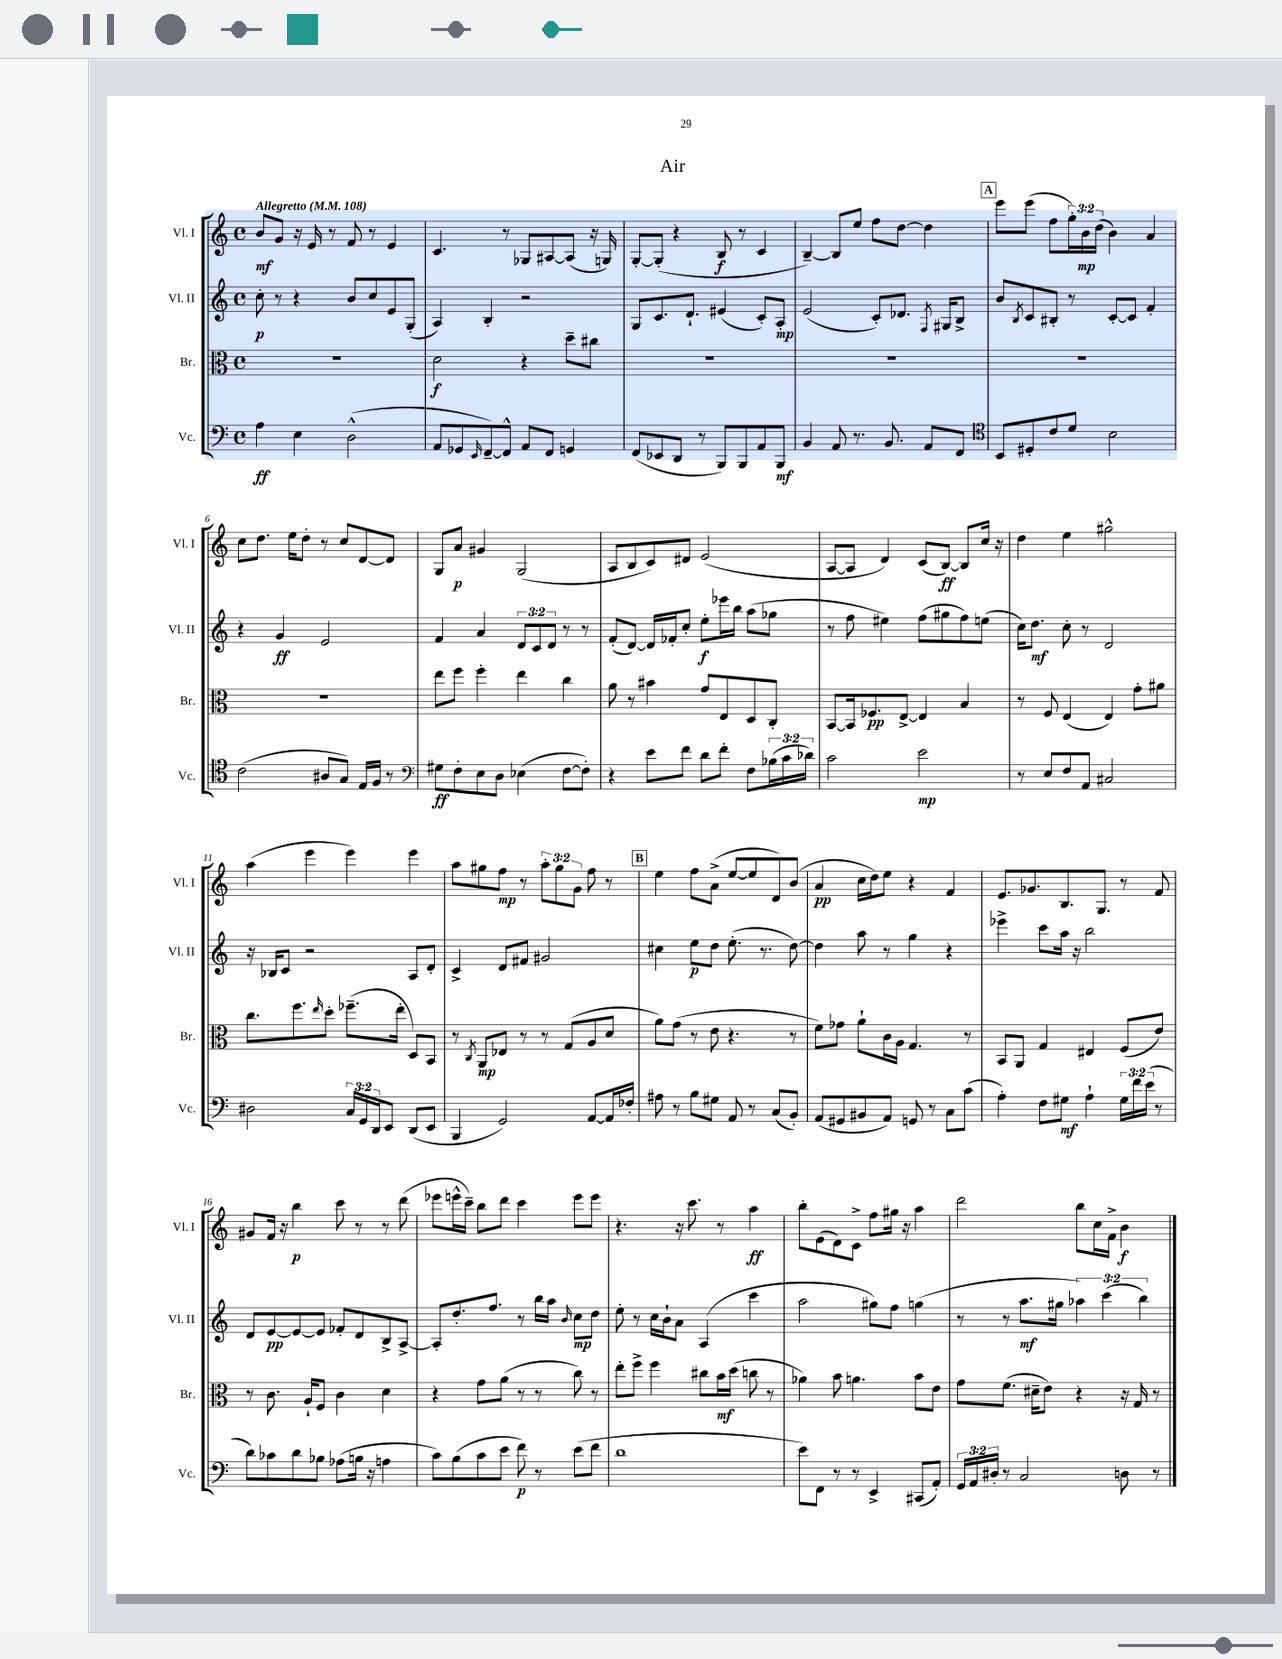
\header { title = "Air" }
<<
\new StaffGroup <<
\new Staff = "s0" \with { instrumentName = "Vl. I" shortInstrumentName = "Vl. I" } {
    \clef treble \key c \major \defaultTimeSignature \time 4/4 \override Staff.TupletNumber.text = #tuplet-number::calc-fraction-text \tempo "Allegretto" 4 = 108
    b'8\mf g'8 r16 e'16 r8 f'8 r8 e'4 |
    c'4. r8 ges8 ais8~ ais8( r16 g16) |
    g8~-. g8-.( r4 b8\f r8 c'4 |
    b4~--) b8 e''8 f''8 d''8~ d''4 |
    \mark \markup { \box "A" } e'''8 e'''8( f''8 \tuplet 3/2 { g''16-.) b'16\mp d''16( } b'4) a'4 |
    c''8 d''8. e''16 d''8-. r8 c''8 d'8~ d'8 |
    g8 a'8\p gis'4 g2( |
    a8 b8 c'8) dis'8 e'2( |
    a8~ a8 d'4) c'8( b8~\ff) b8 c''16 r16 |
    d''4 e''4 gis''2-^ |
    a''4( e'''4 e'''4) e'''4 |
    a''8 gis''8 f''8\mp r8 \tuplet 3/2 { a''8-. gis''8 g'8 } f''8 r8 |
    \mark \markup { \box "B" } e''4 f''8 a'8->( e''8~ e''8 d'8) b'8( |
    a'4\pp c''16 d''16) e''8 r4 f'4 |
    e'8. ges'8. b8. g8. r8 f'8 |
    gis'8 f'16 r16 b''4\p c'''8 r8 r8 d'''8( |
    ees'''8 e'''16-^ c'''16--) b''8 d'''8 c'''4 e'''8 e'''8 |
    r4. r16 c'''8. r8 a''4\ff |
    b''8-. e'8( d'8) c'8-> f''8 gis''16 r16 a''4 |
    d'''2 b''8 c''16 f'16-> b'4\f \bar "|." |
}
\new Staff = "s1" \with { instrumentName = "Vl. II" shortInstrumentName = "Vl. II" } {
    \clef treble \key c \major \defaultTimeSignature \time 4/4 \override Staff.TupletNumber.text = #tuplet-number::calc-fraction-text
    c''8-.\p r8 r4 b'8 c''8 e'8 g8-.( |
    a4) b4-. r2 |
    g8 c'8. d'8.-! eis'4( c'8-.) a8-.\mp |
    e'2( c'8-.) des'8. \acciaccatura { f8 } gis16 b8-> |
    \mark \markup { \box "A" } b'8 \acciaccatura { b8 } c'8 bis8-. r8 c'8~-. c'8 f'4-. |
    r4 g'4\ff e'2 |
    f'4 a'4 \tuplet 3/2 { d'8 c'8 d'8 } r8 r8 |
    f'8-.( d'8~) d'16 fes'16-. c''8-. e''8-.\f ees'''16 b''16 a''8( ges''8 |
    r8 f''8 eis''4) f''8( gis''8 f''8) e''8( |
    c''16) d''8.\mf c''8-. r8 d'2 |
    r16 bes16 c'8 r2 a8 d'8-. |
    c'4-> d'8 fis'8 gis'2 |
    \mark \markup { \box "B" } cis''4 e''8\p d''8 e''8.-.( r8. d''8~) |
    d''4 a''8 r8 g''4 r4 |
    ees'''4-> c'''8 a''16 r16 b''2 |
    d'8 e'8~\pp e'8~ e'8 fes'8-. d'8 b8-> a8~-> |
    a8-. d''8.-. f''8. r8 b''16 a''16 \grace { b'16 } c''8\mp d''8 |
    e''8-. r8 c''16 b'16-! a'8 a4( c'''4 |
    a''2 gis''8) f''8 g''4( |
    r8 r8 a''8.\mf gis''16 \tuplet 3/2 { aes''4) c'''4( b''4) } \bar "|." |
}
\new Staff = "s2" \with { instrumentName = "Br." shortInstrumentName = "Br." } {
    \clef alto \key c \major \defaultTimeSignature \time 4/4
    r1 |
    d'2\f r4 d''8-- cis''8 |
    R1 |
    R1 |
    \mark \markup { \box "A" } R1 |
    R1 |
    e''8 f''8 f''4-. e''4 c''4 |
    a'8 r8 bis'4 g'8 e8 d8 c8-. |
    b,8~ b,16 fes8.\pp e8~-> e4 b4 |
    r8 f8 e4( e4) g'8-. ais'8 |
    c''8. f''8. \grace { e''16 } d''8-. fes''8.--( e''16-. d8) b,8 |
    r8 \acciaccatura { c8 } a,8\mp ees8 r8 r8 g8( a8 d'8 |
    \mark \markup { \box "B" } a'8) g'8( r8 e'8 r4. r8 |
    f'8) ges'8 a'8-! c'16 a16 g4. r8 |
    b,8 a,8 g4 eis4 f8( e'8) |
    r8 c'8. a16-! f8 c'4 d'4 |
    r4 g'8 a'8( r8 r8 c''8) r8 |
    e''8-. f''8-> f''4 cis''8 b'16\mf d''16( c''8 r8 |
    aes'4) b'8 a'4. b'8 e'8 |
    g'8 f'8.( dis'16-- e'8) r4 r16 g16 r8 \bar "|." |
}
\new Staff = "s3" \with { instrumentName = "Vc." shortInstrumentName = "Vc." } {
    \clef bass \key c \major \defaultTimeSignature \time 4/4 \override Staff.TupletNumber.text = #tuplet-number::calc-fraction-text
    a4\ff e4 d2-^( |
    a,8 ges,8 \grace { e,16 } f,8~--) f,8-^ a,8 f,8 g,4 |
    f,8( ees,8 d,8 r8 b,,8) b,,8 a,8 b,,8\mf |
    b,4 a,8 r8. b,8. a,8 f,8 |
    \mark \markup { \box "A" } \clef tenor b,8 dis8-. c'8 d'8 b2 |
    c'2( ais8 g8) e16 f16 r8 |
    \clef bass gis8\ff f8-. e8 d8 ees4( f8~ f8-.) |
    r4 e'8 f'8 d'8 f'8-. f8 \tuplet 3/2 { bes16( c'16 des'16) } |
    c'2 e'2\mp |
    r8 e8 f8 a,8 cis2 |
    dis2 \tuplet 3/2 { c16 g,16 d,16 } e,8 d,8( e,8 |
    b,,4 g,2) a,8~ a,16 fes16-. |
    \mark \markup { \box "B" } ais8 r8 b8 gis8 a,8 r8 c8( b,8-.) |
    a,8( gis,8 bis,8 a,8) g,8 r8 c8 c'8( |
    a4-.) f8 gis8\mf a4-! \tuplet 3/2 { gis16 f'16 e'16( } r8 |
    d'8) ces'8 d'8 bes8 aes8( b16 r16 a4 |
    c'8) b8( c'8 e'8 f'8\p) r8 e'8( f'8 |
    d'1 |
    e'8) f,8 r8 r8 e,4-> cis,8( a,8-.) |
    \tuplet 3/2 { g,16 a,16 dis16-. } r8 c2 d8 r8 \bar "|." |
}
>>
>>
